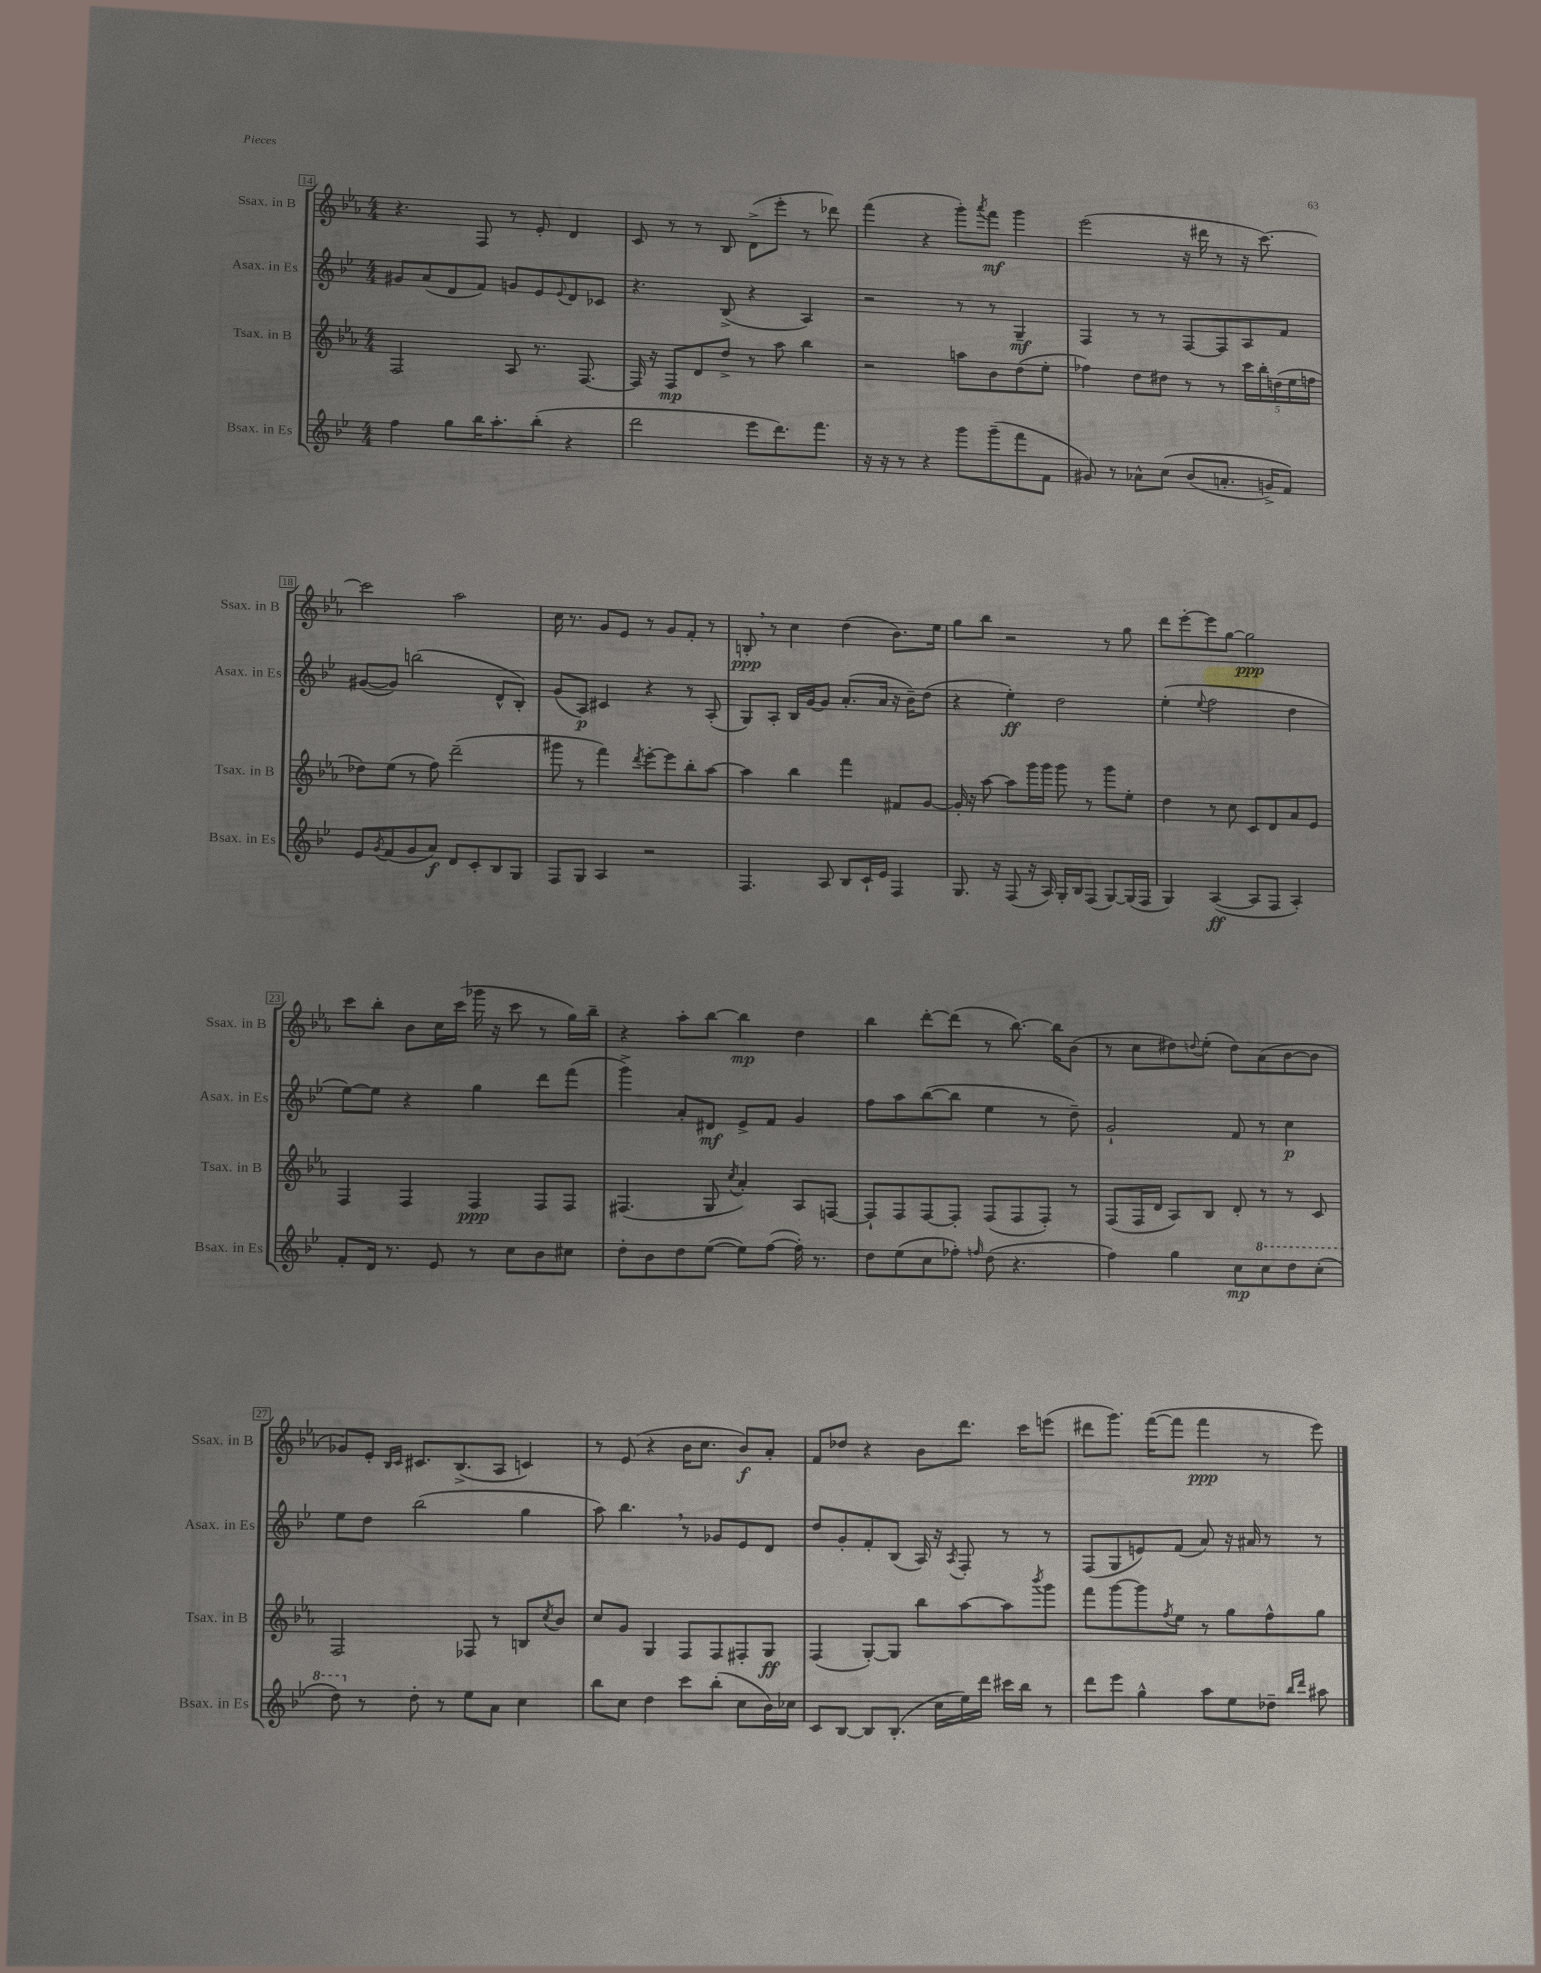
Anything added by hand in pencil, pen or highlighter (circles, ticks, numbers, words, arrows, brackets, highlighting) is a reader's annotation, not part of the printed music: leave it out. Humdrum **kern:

**kern	**kern	**kern	**kern
*staff4	*staff3	*staff2	*staff1
*clefG2	*clefG2	*clefG2	*clefG2
*k[b-e-]	*k[b-e-a-]	*k[b-e-]	*k[b-e-a-]
*M4/4	*M4/4	*M4/4	*M4/4
4ff\	2F/	8g#/L	4.r
.	.	(8a/	.
8gg\L	.	8d/	.
16bb-\K	.	8f/J)	8F/
8.aa'\	.	.	.
.	8A-/	8g/L	8r
(8bb-'\J	8.r	8e-/	8e-'/
.	.	8qqe-/	.
4r	.	8d/	4d/
.	[8.F/	.	.
.	.	8c-/J	.
=	=	=	=
2ddd\	16F/]	4.r	8c/
.	16r	.	.
.	8F/L	.	8r
.	8d/	.	8r
.	8dd^/J	(8B-^/	8B-/
8eee-\L	8r	4r	(8d^\L
8.ddd\)	8aa-\	.	8eee-'\J
.	4bb-\	4A/)	8r
8.fff\J	.	.	.
.	.	.	8ddd-\)
=	=	=	=
16r	2r	2r	(4fff\
16r	.	.	.
8r	.	.	.
4r	.	.	4r
8ggg\L	8aa\L	8r	8ggg'\L)
.	.	.	8qaaa-/
(8ggg~\	8b-\	8r	8fff\J
8fff\	(8dd\	4G~/	4ggg\
8f\J	8ee-'\J	.	.
=	=	=	=
8g#/)	4ff-\)	4F/	(2eee-\
8r	.	.	.
8a-^^\L	8dd\L	8r	.
&(8cc\J	8dd#\J	8r	.
(8b-/L	8r	[8F/L	16r
.	.	.	16ddd#\
8.a'/J	8r	8F/]	8r
.	20ccc\LL	8A/	16r
.	20bb-'\	.	.
16g^/LK)	.	.	[8.ccc\)
.	(20dd\	.	.
8f/J&)	.	8f/J	.
.	20ee-\	.	.
.	20ff\JJ	.	.
=	=	=	=
8e-/L	8dd-\L)	([8g#/L	2ccc\]
8qg/	.	.	.
(8f/	(8ee-\J	8g#/]J)	.
8g/	8r	(2bb\	.
8a/J)	8ff\)	.	.
8d/L	(2ddd~\	.	2aa-\
8c'/	.	.	.
8B-/	.	8d^^/L	.
8G/J	.	8B-'/J)	.
=	=	=	=
8F/L	8ggg#\	(8g/L	16cc\
.	.	.	8.r
8G/J	8r	8A/J)	.
4A/	4fff\)	4c#/	8g/L
.	.	.	8e-/J
.	8qddd/	.	.
2r	[8eee-'\L	4r	8r
.	8eee-\]	.	8g/L
.	8bb-'\	8r	8f'/J
.	[8aa-\J	(8A'/	8r
=	=	=	=
4.F/	4aa-\]	8G/L)	8B'/
.	.	8A'/J	8r
.	4bb-\	16B-/LL	4cc\
.	.	[16g/J	.
8A/	.	8g/]J	.
8B-/L	4fff\	(8.a'/L	(4dd\
16c`/L	.	.	.
16e-/JJ	.	16a/Jk	.
4F/	8f#/L	16r	8.b-\L)
.	.	16b-~\LK)	.
.	[8g/J	(8dd\J	.
.	.	.	16ee-\Jk
=	=	=	=
8.G/	16g'/]	4r	8gg\L
.	16r	.	.
.	[8aa-\	.	8bb-\J
16r	.	.	.
(8F/	8aa-\]L	4ee-'\)	2r
16r	16ggg\L	.	.
16A/)	16ggg\JJ	.	.
16G'/LL	8ggg\	2dd\	.
16B-/J	.	.	.
(8F/J	8r	.	.
[8G/L)	8ggg\L	.	8r
(16G/]L	8ee-'\J	.	8gg\
16F/JJ	.	.	.
=	=	=	=
4G/)	4dd\	(4ee-'\	8ddd\L
.	.	.	[8eee-'\
.	.	8qqee-/	.
([4A/	8r	2ff\	8eee-\]
.	8cc\	.	[8gg\J
8A/]L	8c/L	.	2gg\]
8F/J	8d/	.	.
4A'/)	8a-/	4dd\	.
.	8e-/J	.	.
=	=	=	=
8f'/L	4F/	[8ee-\L)	8ccc\L
16d/Jk	.	8ee-\]J	8bb-'\J
8.r	.	.	.
.	4F/	4r	8b-\L
8e-/	.	.	16cc\L
.	.	.	(16ccc\JJ
8r	4F/	4gg\	16ggg-\
.	.	.	16r
8cc\L	.	.	8ccc\
8b-\	8F/L	8ddd\L	8r
8cc#\J	8F/J	(8fff\J	16gg\LL)
.	.	.	16bb-~\JJ
=	=	=	=
8dd'\L	(4.F#/	4ggg^\)	4r
8b-\	.	.	.
8dd\	.	8a'/L	8aa-'\L
([8ee-\J	8G/	8d#/J	[8bb-\J
.	8qcc/	.	.
8ee-\]L)	4a-'/)	8e-^/L	4bb-\]
([8ff\J	.	8f/J	.
16ff'\])	8A-/L	4g/	4dd\
8.r	.	.	.
.	[8F/J	.	.
=	=	=	=
8dd\L	8F`/]L	8ff\L	4bb-\
(8ee-\	8F/	8aa\	.
8cc\	[8F/	([8bb-\	[8ddd'\L
8ff-'\J)	8F'/]J	8bb-\]J	(8ddd\]J
16qqff/	.	.	.
(8dd\	(8F/L	4ee-\	8r
4.r	8F/	.	[8.bb-\)
.	8F'/J)	8r	.
.	.	.	16bb-\]LK
.	8r	8dd~\)	(8b-\J
=	=	=	=
4ff\)	(8F/L	2g`/	8r
.	16F/L	.	8cc\L
.	16d/JJ	.	.
4gg\	8A-/L)	.	8dd#\)
.	.	.	8qqdd/
.	8B-/J	.	(8ee-'\J
8cc\L	8d'/	8f/	8dd\L)
8ccc\	8r	8r	(8a-\
8ddd\	8r	4cc\	[8b-\
(8ccc'\J	8c/	.	8b-\]J
=	=	=	=
8ddd\)	2F/	8ee-\L	8g-/L)
8r	.	8dd\J	8e-'/J
.	.	.	16qqB-/LL
.	.	.	16qqc/JJ
8dd'\	.	(2bb-\	8.c#/L
8r	.	.	.
.	.	.	(8.B-^/
8ee-\L	8F-/	.	.
8a\J	8r	.	8A-/J
4cc\	8B/L	4gg\	4c/)
.	8qcc/	.	.
.	8b-/J	.	.
=	=	=	=
8bb-\L	8cc/L	8aa\)	8r
8cc\J	8g/J	4.bb-\	(8e-/
4dd\	4G/	.	4r
8ccc\L	8F/L	8r	16b-\LK
.	.	.	8.cc\J
(8bb-'\J	8F/	8g-/L	.
8cc\L	8F#'/	8e-/	8b-/L)
16b-\L)	8G/J	8d/J	8a-'/J
16cc-\JJ	.	.	.
=	=	=	=
8c/L	(4F/	8dd/L	8f/L
[8B-/J	.	8g'/	8dd-/J
8B-/]L	[8G'/L)	8f'/	4r
(8.B-'/J	8G/]J	(8B-/J	.
.	8bb-\L	16A/)	8b-\L
16cc\LL	.	16r	.
.	.	8qA/	.
16ee-\)	[8aa-\	8F'/	8.ddd\J
16ddd\JJ	.	.	.
16ccc#\LL	8aa-\]	8r	.
16bb-\JJ	.	.	16ccc\LK
.	8qbbb-/	.	.
8r	8ggg\J	8r	(8eee\J
=	=	=	=
8ddd\L	8fff\L	(8F/L	8ddd#\L
8eee-\J	[8ggg\	8G/	8.ggg\J)
4gg^^\	8ggg\]	8e/)	.
.	.	.	([16fff\LK
.	8qff/	.	.
.	8ee-\J	(8f/J	8fff\]J
8aa\L	8r	8a/)	4fff\
8ee-\	8gg\L	16r	.
.	.	16a#/	.
8dd-~\J	8ff^^\	8r	8r
16qqbb-/LL	.	.	.
16qqddd/JJ	.	.	.
8aa#\	8gg\J	8r	8eee-\)
==	==	==	==
*-	*-	*-	*-
